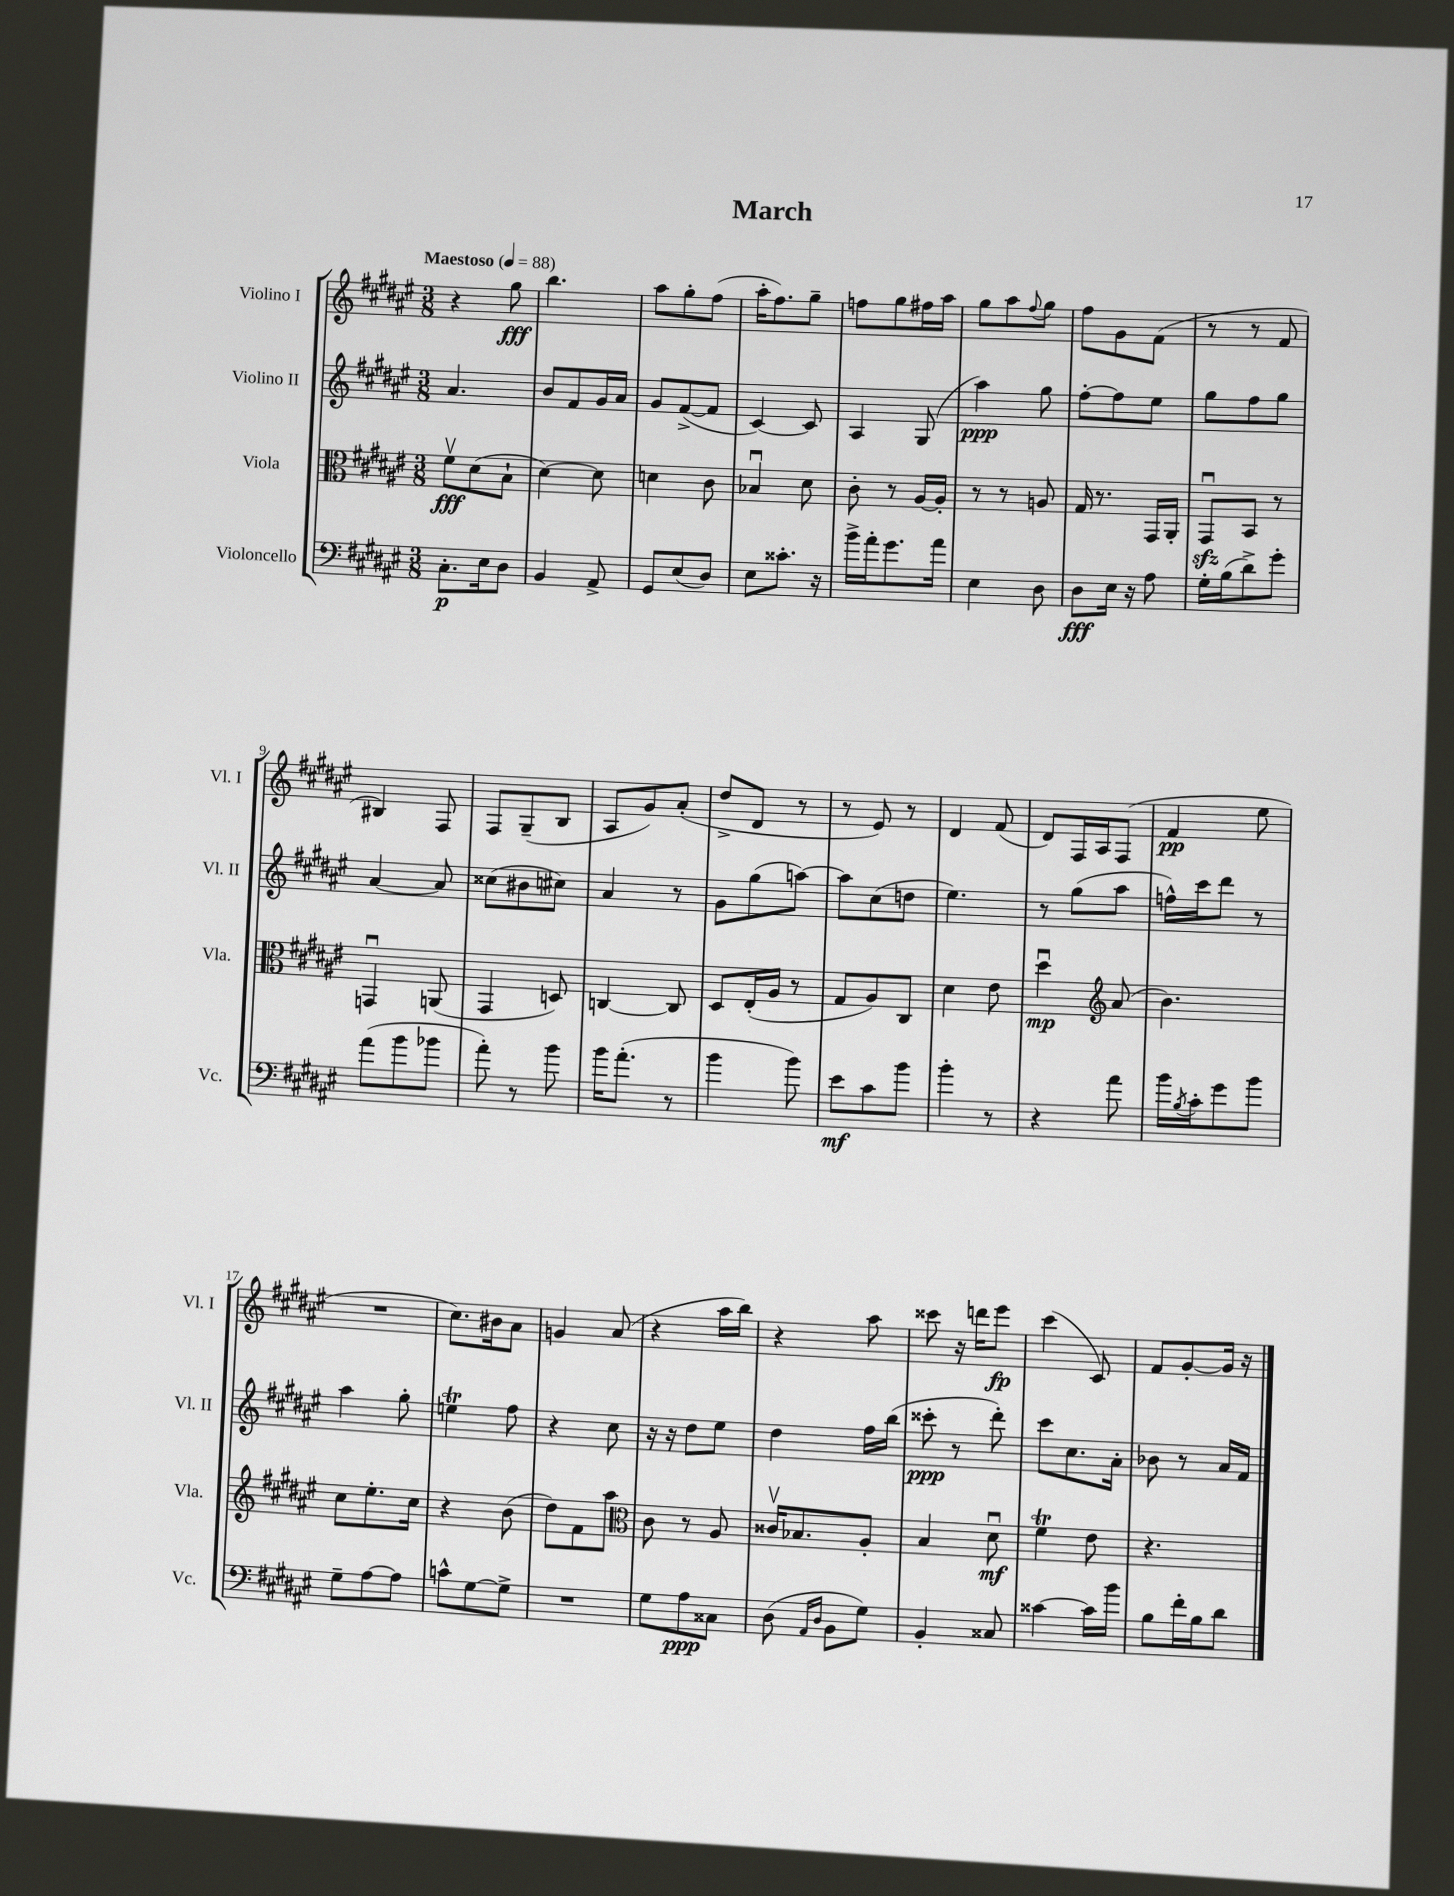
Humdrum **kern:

**kern	**dynam	**kern	**dynam	**kern	**dynam	**kern	**dynam
*part4	*part4	*part3	*part3	*part2	*part2	*part1	*part1
*staff4	*staff4	*staff3	*staff3	*staff2	*staff2	*staff1	*staff1
*I"Violoncello	*	*I"Viola	*	*I"Violino II	*	*I"Violino I	*
*I'Vc.	*	*I'Vla.	*	*I'Vl. II	*	*I'Vl. I	*
*clefF4	*	*clefC3	*	*clefG2	*	*clefG2	*
*k[f#c#g#d#a#e#]	*	*k[f#c#g#d#a#e#]	*	*k[f#c#g#d#a#e#]	*	*k[f#c#g#d#a#e#]	*
*M3/8	*	*M3/8	*	*M3/8	*	*M3/8	*
*MM88	*	*MM88	*	*MM88	*	*MM88	*
=1	=1	=1	=1	=1	=1	=1	=1
!	!	!	!	!	!	!LO:TX:a:B:t=Maestoso	!
8.C#'\L	p	8f#v\L	fff	4.a#/	.	4r	.
.	.	(8d#\	.	.	.	.	.
16E#\k	.	.	.	.	.	.	.
8D#\J	.	8B`\J	.	.	.	8gg#\	fff
=2	=2	=2	=2	=2	=2	=2	=2
4BB/	.	[4d#\)	.	8b/L	.	4.bb\	.
.	.	.	.	8f#/	.	.	.
8AA#^/	.	8d#\]	.	16g#/L	.	.	.
.	.	.	.	16a#/JJ	.	.	.
=3	=3	=3	=3	=3	=3	=3	=3
8GG#/L	.	4dn\	.	8g#/L	.	8aa#\L	.
(8E#/	.	.	.	([8f#^/	.	8gg#'\	.
8D#/J)	.	8c#\	.	8f#/J]	.	(8ff#\J	.
=4	=4	=4	=4	=4	=4	=4	=4
8E#\L	.	4B-Xu/	.	[4c#/)	.	16aa#'\KL	.
.	.	.	.	.	.	8.ff#\)	.
8.c##X'\J	.	.	.	.	.	.	.
.	.	8d#\	.	8c#/]	.	8gg#~\J	.
16r	.	.	.	.	.	.	.
=5	=5	=5	=5	=5	=5	=5	=5
16b^\LL	.	8c#'\	.	4A#/	.	8ffn\L	.
16a#'\J	.	.	.	.	.	.	.
8.g#\	.	8r	.	.	.	8gg#\	.
.	.	[16A#/LL	.	(8G#/	.	16ff#X\L	.
16a#\Jk	.	16A#'/JJ]	.	.	.	16aa#\JJ	.
=6	=6	=6	=6	=6	=6	=6	=6
4E#\	.	8r	.	4aa#\)	ppp	8gg#\L	.
.	.	8r	.	.	.	8aa#\	.
.	.	.	.	.	.	8qqff#/	.
8D#\	.	8An/	.	8gg#\	.	8gg#\J	.
=7	=7	=7	=7	=7	=7	=7	=7
8D#\L	fff	16G#/	.	[8ff#'\L	.	8ff#\L	.
.	.	8.r	.	.	.	.	.
16E#\Jk	.	.	.	8ff#\]	.	8g#\	.
16r	.	.	.	.	.	.	.
8A#\	.	16GG#/LL	.	8ee#\J	.	(8f#\J	.
.	.	16AA#'/JJ	.	.	.	.	.
=8	=8	=8	=8	=8	=8	=8	=8
16G#'\LL	.	8GG#zzu/L	.	8gg#\L	.	8r	.
(16B\J	.	.	.	.	.	.	.
8d#^\)	.	8BB/J	.	8ff#\	.	8r	.
8g#'\J	.	8r	.	8gg#\J	.	8f#/	.
!!LO:LB:g=z
=9	=9	=9	=9	=9	=9	=9	=9
(8a#\L	.	4GGnu/	.	[4a#/	.	4B#X/)	.
8b\	.	.	.	.	.	.	.
8b-X\J	.	(8AAn/	.	8a#/]	.	8F#/	.
=10	=10	=10	=10	=10	=10	=10	=10
8a#'\)	.	4GG#/	.	(8cc##X\L	.	8F#/L	.
8r	.	.	.	8b#X\	.	(8G#~/	.
8b\	.	8Dn/)	.	8cc#X\J)	.	8B/J	.
=11	=11	=11	=11	=11	=11	=11	=11
16b\KL	.	[4Cn/	.	4a#/	.	8A#/L	.
(8.a#'\J	.	.	.	.	.	.	.
.	.	.	.	.	.	8g#/)	.
8r	.	8C/]	.	8r	.	(8a#'/J	.
=12	=12	=12	=12	=12	=12	=12	=12
4b\	.	8D#/L	.	8g#\L	.	8dd#^/L	.
.	.	(16E#'/L	.	(8gg#\	.	8d#/J	.
.	.	16A#/JJ	.	.	.	.	.
8b\)	.	8r	.	[8aan\J)	.	8r	.
=13	=13	=13	=13	=13	=13	=13	=13
8e#\L	mf	8G#/L	.	8aa\L]	.	8r	.
8c#\	.	8A#/)	.	(8cc#\	.	8e#/)	.
8b\J	.	8C#/J	.	8ddn\J	.	8r	.
=14	=14	=14	=14	=14	=14	=14	=14
4b'\	.	4d#\	.	4.ee#\)	.	4d#/	.
8r	.	8e#\	.	.	.	(8f#/	.
=15	=15	=15	=15	=15	=15	=15	=15
4r	.	4dd#u\	mp	8r	.	8d#/L)	.
.	.	.	.	(8gg#\L	.	16F#/L	.
.	.	.	.	.	.	16A#/J	.
*	*	*clefG2	*	*	*	*	*
8a#\	.	(8a#/	.	8aa#\J	.	(8F#/J	.
=16	=16	=16	=16	=16	=16	=16	=16
16b\LL	.	4.b\)	.	16ffn^^\LL)	.	4f#/	pp
8qB/	.	.	.	.	.	.	.
16c#'\J	.	.	.	16ccc#\J	.	.	.
8g#\	.	.	.	8ddd#\J	.	.	.
8b\J	.	.	.	8r	.	8ee#\	.
!!LO:LB:g=z
=17	=17	=17	=17	=17	=17	=17	=17
8G#~\L	.	8cc#\L	.	4aa#\	.	4.r	.
[8A#\	.	8.ee#'\	.	.	.	.	.
8A#\J]	.	.	.	8gg#'\	.	.	.
.	.	16cc#\Jk	.	.	.	.	.
=18	=18	=18	=18	=18	=18	=18	=18
8cn^^\L	.	4r	.	4eenT\	.	8.cc#\L)	.
[8G#\	.	.	.	.	.	.	.
.	.	.	.	.	.	16b#X\k	.
8G#^\J]	.	(8b\	.	8ff#\	.	8a#\J	.
=19	=19	=19	=19	=19	=19	=19	=19
4.r	.	8dd#\L)	.	4r	.	4gn/	.
.	.	8f#\	.	.	.	.	.
.	.	8aa#\J	.	8cc#\	.	(8a#/	.
=20	=20	=20	=20	=20	=20	=20	=20
*	*	*clefC3	*	*	*	*	*
8G#\L	.	8c#\	.	16r	.	4r	.
.	.	.	.	16r	.	.	.
8A#\	ppp	8r	.	8dd#\L	.	.	.
8C##X\J	.	8A#/	.	8ee#\J	.	16aa#\LL	.
.	.	.	.	.	.	16bb\JJ)	.
=21	=21	=21	=21	=21	=21	=21	=21
(8D#\	.	16c##Xv/KL	.	4dd#\	.	4r	.
.	.	8.B-X/	.	.	.	.	.
16qqAA#/LL	.	.	.	.	.	.	.
16qqD#/JJ	.	.	.	.	.	.	.
8BB\L	.	.	.	.	.	.	.
8G#\J)	.	8A#'/J	.	16ff#\LL	.	8aa#\	.
.	.	.	.	(16bb\JJ	.	.	.
=22	=22	=22	=22	=22	=22	=22	=22
4BB'/	.	4B/	.	8ccc##X'\	ppp	8ccc##X\	.
.	.	.	.	8r	.	16r	.
.	.	.	.	.	.	16dddn\KL	.
8C##X/	.	8d#u\	mf	8ddd#'\)	.	8eee#\J	fp
=23	=23	=23	=23	=23	=23	=23	=23
[4c##X\	.	4f#T\	.	8ccc#\L	.	(4ccc#\	.
.	.	.	.	8.cc#\	.	.	.
16c##\LL]	.	8e#\	.	.	.	8c#/)	.
16b\JJ	.	.	.	16a#'\Jk	.	.	.
=24	=24	=24	=24	=24	=24	=24	=24
8B\L	.	4.r	.	8b-X\	.	8f#/L	.
16f#'\L	.	.	.	8r	.	[8g#'/	.
16B\J	.	.	.	.	.	.	.
8d#\J	.	.	.	16a#/LL	.	16g#/Jk]	.
.	.	.	.	16f#/JJ	.	16r	.
==	==	==	==	==	==	==	==
*-	*-	*-	*-	*-	*-	*-	*-
